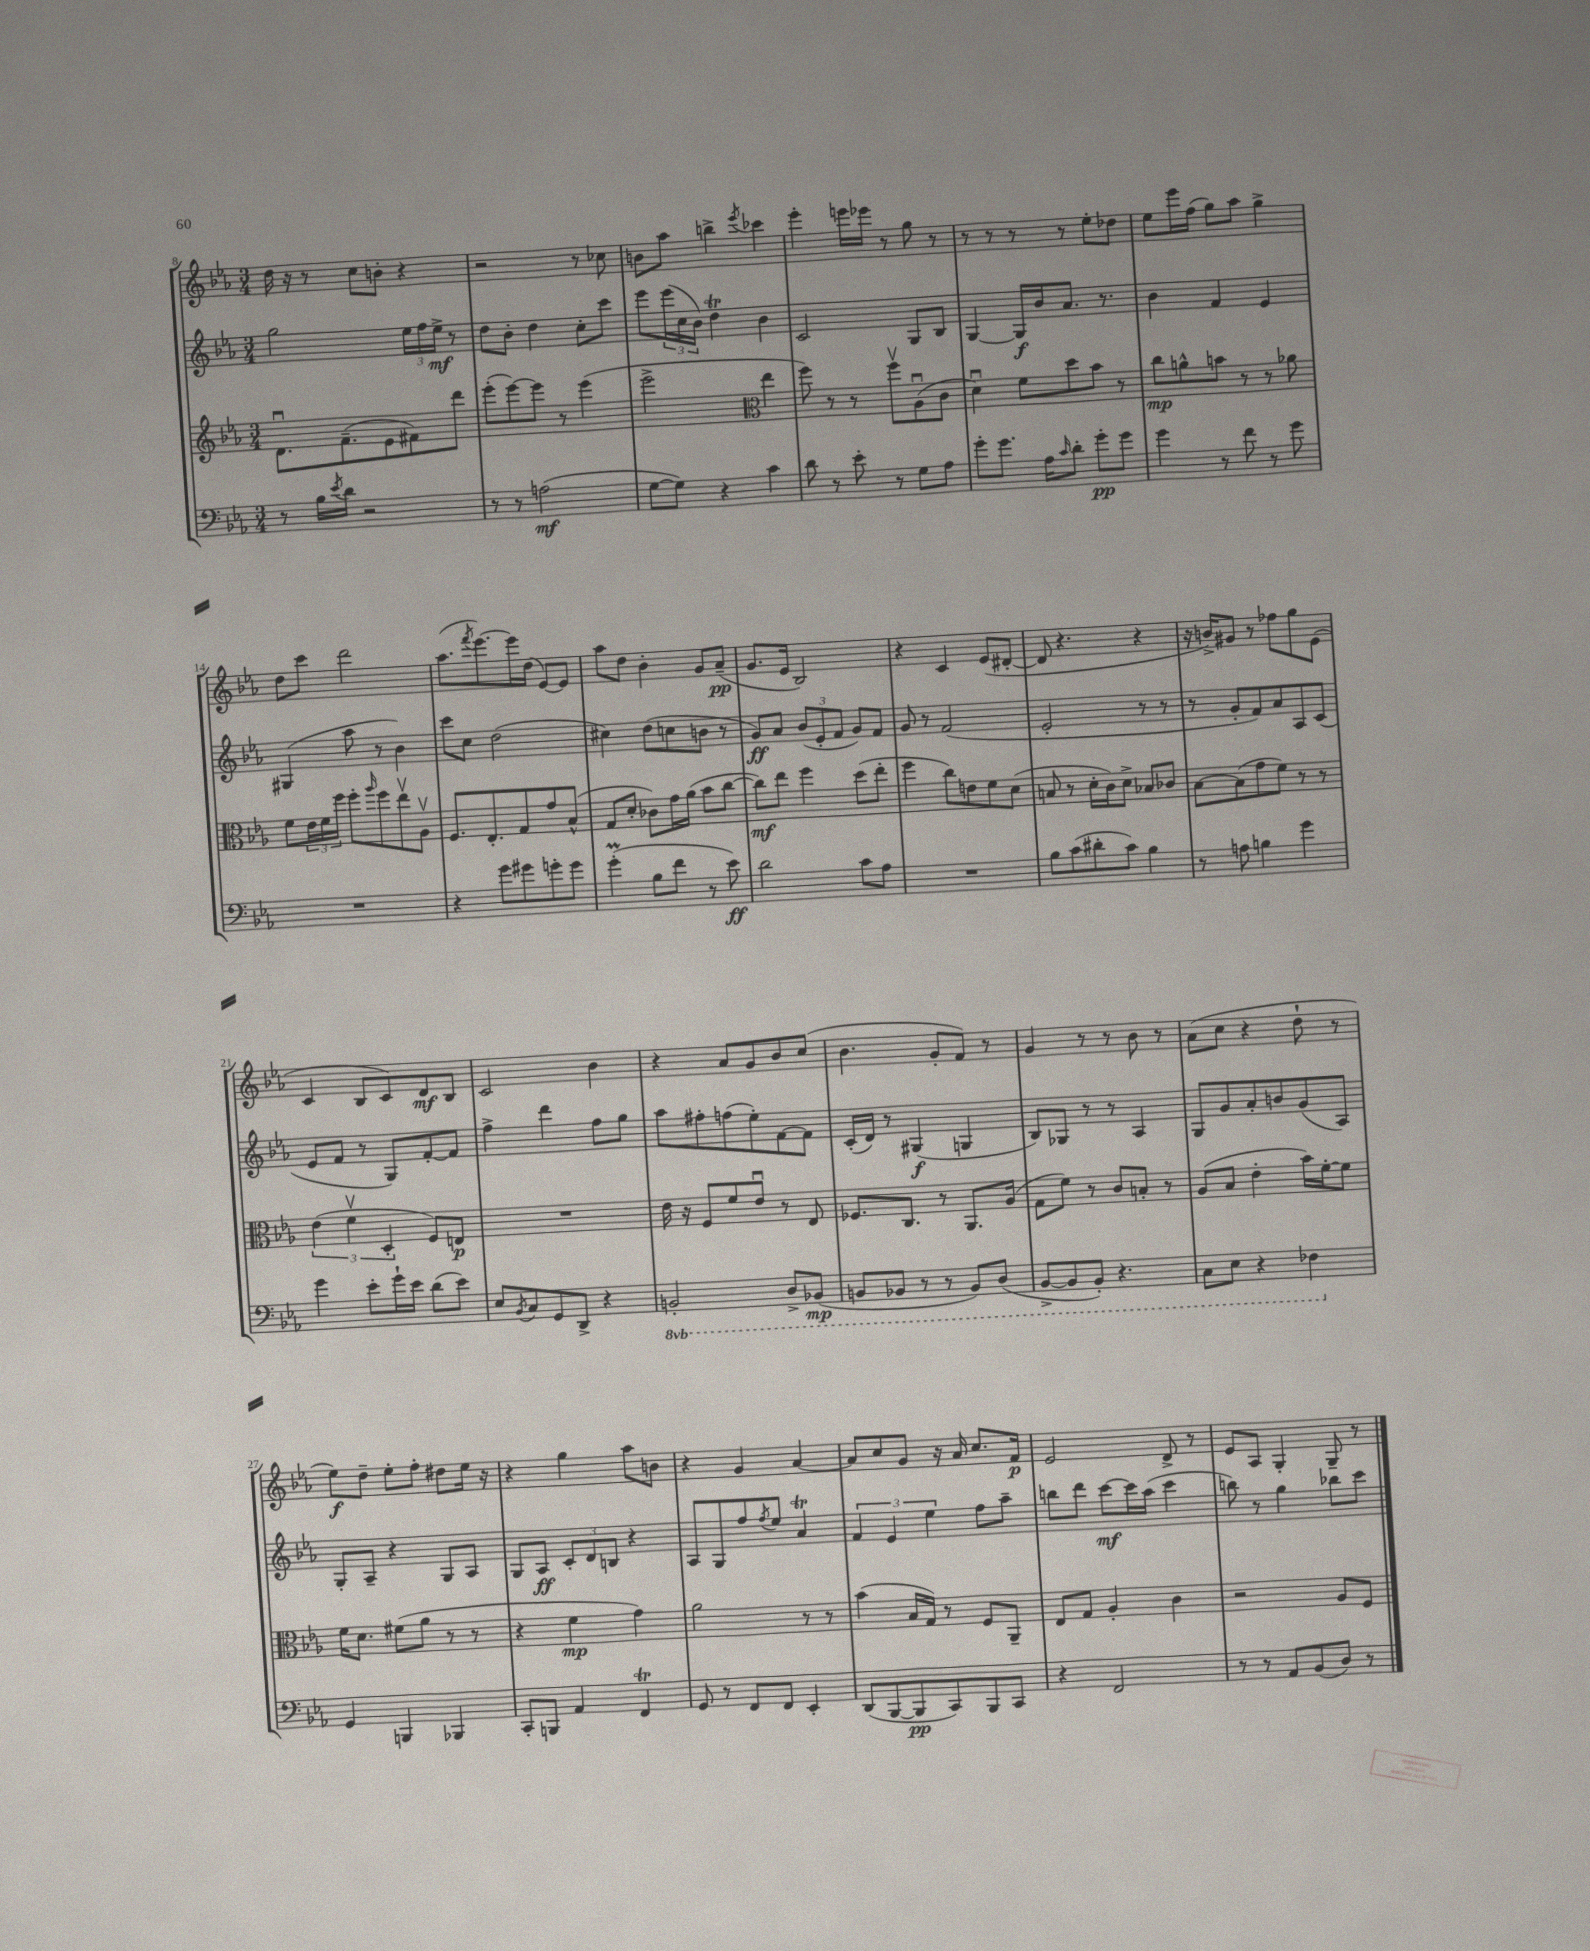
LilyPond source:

<<
\new StaffGroup <<
\new Staff = "s0" {
    \clef treble \key ees \major \numericTimeSignature \time 3/4
    d''16 r16 r8 c''8 b'8-. r4 |
    r2 r8 ces''8 |
    b'8 aes''8 b''4-> \acciaccatura { ees'''8 } ces'''4 |
    ees'''4-. e'''16 ees'''16 r8 g''8 r8 |
    r8 r8 r8 r8 ees''8-. des''8 |
    ees''8 ees'''16 f''16( g''8) aes''8 g''4-> |
    d''8 c'''8 d'''2 |
    aes''8.( \acciaccatura { f'''8 } ees'''8.~) ees'''16 d''16( ees'8~) ees'8 |
    aes''8 d''8 bes'4-. g'8 aes'8--\pp( |
    g'8. ees'16 bes2) |
    r4 c'4 ees'8( dis'8~-. |
    dis'8 r4. r4 |
    r16 b'16->) gis'8 r8 fes''8 g''8 ees'8( |
    c'4 bes8 c'8) d'8\mf bes8 |
    c'2 bes'4 |
    r4 aes'8 g'8 bes'8 c''8( |
    bes'4. g'8-. f'8) r8 |
    g'4 r8 r8 bes'8 r8 |
    aes'8( c''8 r4 d''8-! r8 |
    ees''8\f) d''8-- ees''8-. f''8-. dis''8 ees''16 r16 |
    r4 g''4 aes''8 b'8 |
    r4 g'4 aes'4~ |
    aes'8 c''8 g'8 r16 aes'16 c''8. f'16\p |
    ees'2 d'8-> r8 |
    ees'8 aes8 g4-. g8-- r8 \bar "|." |
}
\new Staff = "s1" {
    \clef treble \key ees \major \numericTimeSignature \time 3/4
    g''2 \tuplet 3/2 { ees''16 f''16 ees''16->\mf } r8 |
    d''8 bes'8-. d''4 c''8-. c'''8 |
    ees'''8 \tuplet 3/2 { ees'''16( c''16 bes'16) } d''4\trill bes'4 |
    c'2 g8 bes8 |
    g4~ g16\f bes'16 aes'8. r8. |
    bes'4 f'4 ees'4 |
    gis4( aes''8 r8 bes'4) |
    c'''8 c''8 d''2( |
    cis''4) d''8( c''8 b'8 r8 |
    g'8\ff) aes'8 \tuplet 3/2 { bes'8( ees'8-. f'8 } g'8) f'8 |
    g'8 r8 f'2( |
    ees'2-. r8 r8 |
    r8 g'8-. f'8) aes'8 aes8 c'8( |
    ees'8 f'8 r8 g8) f'8~-. f'8 |
    f''4-> d'''4 f''8 g''8 |
    aes''8 fis''8-. f''8( ees''8-.) f'8~ f'8 |
    c'16-.( d'16) r8 gis4\f( g4 |
    bes8) ges8 r8 r8 aes4 |
    g8 g'8 aes'8-. b'8 g'8( aes8) |
    g8-. aes8-- r4 g8 aes8 |
    g8 aes8\ff \tuplet 3/2 { c'8-. d'8 b8 } r4 |
    aes8 g8 f''8 \acciaccatura { f''8 } ees''8 aes'4\trill |
    \tuplet 3/2 { f'4 ees'4 ees''4 } f''8 aes''8-- |
    b''8 d'''8 c'''8~\mf c'''16 aes''16( c'''4 |
    b''8) r8 g''4 bes''8 c'''8 \bar "|." |
}
\new Staff = "s2" {
    \clef treble \key ees \major \numericTimeSignature \time 3/4
    d'8.\downbow f'8.--( ees'8 fis'8) d'''8 |
    ees'''8-.( ees'''8~) ees'''8 r8 ees'''4( |
    ees'''2-> \clef alto ees''4 |
    f''8) r8 r8 f''8\upbow aes8\downbow( c'8 |
    d'4\downbow) f'8 d''8 bes'8 r8 |
    c''8\mp a'8-^ b'8 r8 r8 aes'8 |
    f'8 \tuplet 3/2 { ees'16 f'16 f''16 } f''8-. \grace { aes''16 } f''8 ees''8\upbow aes8\upbow |
    f8. ees8.-. g8 g'8 bes8-^( |
    g8 d'8-. ces'8) g'16 aes'16( bes'8 c''8~ |
    c''8\mf) ees''8 f''4 d''8( ees''8-. |
    f''4 c''8) e'8 f'8 d'8( |
    b8 r8 d'16-. c'16) d'8-> bes8 ces'8 |
    bes8~ bes8( g'8 f'8) r8 r8 |
    \tuplet 3/2 { ees'4( f'4\upbow d4-. } f8) e8\p |
    R2. |
    ees'16 r16 f8 f'8 ees'8\downbow r8 ees8 |
    fes8. c8. r8 aes,8. aes16( |
    g8 f'8) r8 c'8 b8-. r8 |
    aes8( bes8 ees'4-. bes'16) f'16~-. f'8 |
    f'16 d'8. fis'8( aes'8 r8 r8 |
    r4 f'4\mp g'4) |
    aes'2 r8 r8 |
    bes'4( bes16 g16) r8 f8 aes,8-- |
    ees8 g8 aes4-. c'4 |
    r2 aes8 f8 \bar "|." |
}
\new Staff = "s3" {
    \clef bass \key ees \major \numericTimeSignature \time 3/4 \set Staff.ottavationMarkups = #ottavation-simple-ordinals
    r8 bes16 \acciaccatura { ees'8 } d'16 r2 |
    r8 r8 a2\mf( |
    g8~ g8) r4 c'4 |
    d'8 r8 ees'8-. r8 g8 aes8 |
    g'8-. g'8. aes16 \grace { c'16 } d'8-. g'8-.\pp g'8 |
    g'4 r8 f'8 r8 g'8 |
    R2. |
    r4 g'8 gis'8 g'8-. g'8 |
    g'4-.\prall( bes8 f'8 r8 ees'8\ff) |
    d'2 c'8 aes8 |
    R2. |
    bes8 c'8( dis'8-. c'8) bes4 |
    r8 a8 b4 g'4 |
    g'4 ees'8-. g'16-! ees'16 d'8( ees'8) |
    ees8 \acciaccatura { bes,8 } c8 g,8 d,8-> r4 |
    \ottava #-1 b,,2-. d,8-> bes,,8\mp( |
    b,,8 bes,,8 r8 r8 bes,,8) d,8( |
    bes,,8~-> bes,,8 bes,,8-.) r4. |
    c,8 ees,8 r4 fes,4 \ottava #0 |
    g,4 b,,4 bes,,4 |
    c,8-. b,,8 aes,4 f,4\trill |
    g,8 r8 f,8 f,8 ees,4-. |
    d,8( bes,,8~ bes,,8\pp c,8) bes,,8 c,8 |
    r4 f,2 |
    r8 r8 aes,8 bes,8( d8) r8 \bar "|." |
}
>>
>>
\layout { \context { \Score currentBarNumber = #8 } }
